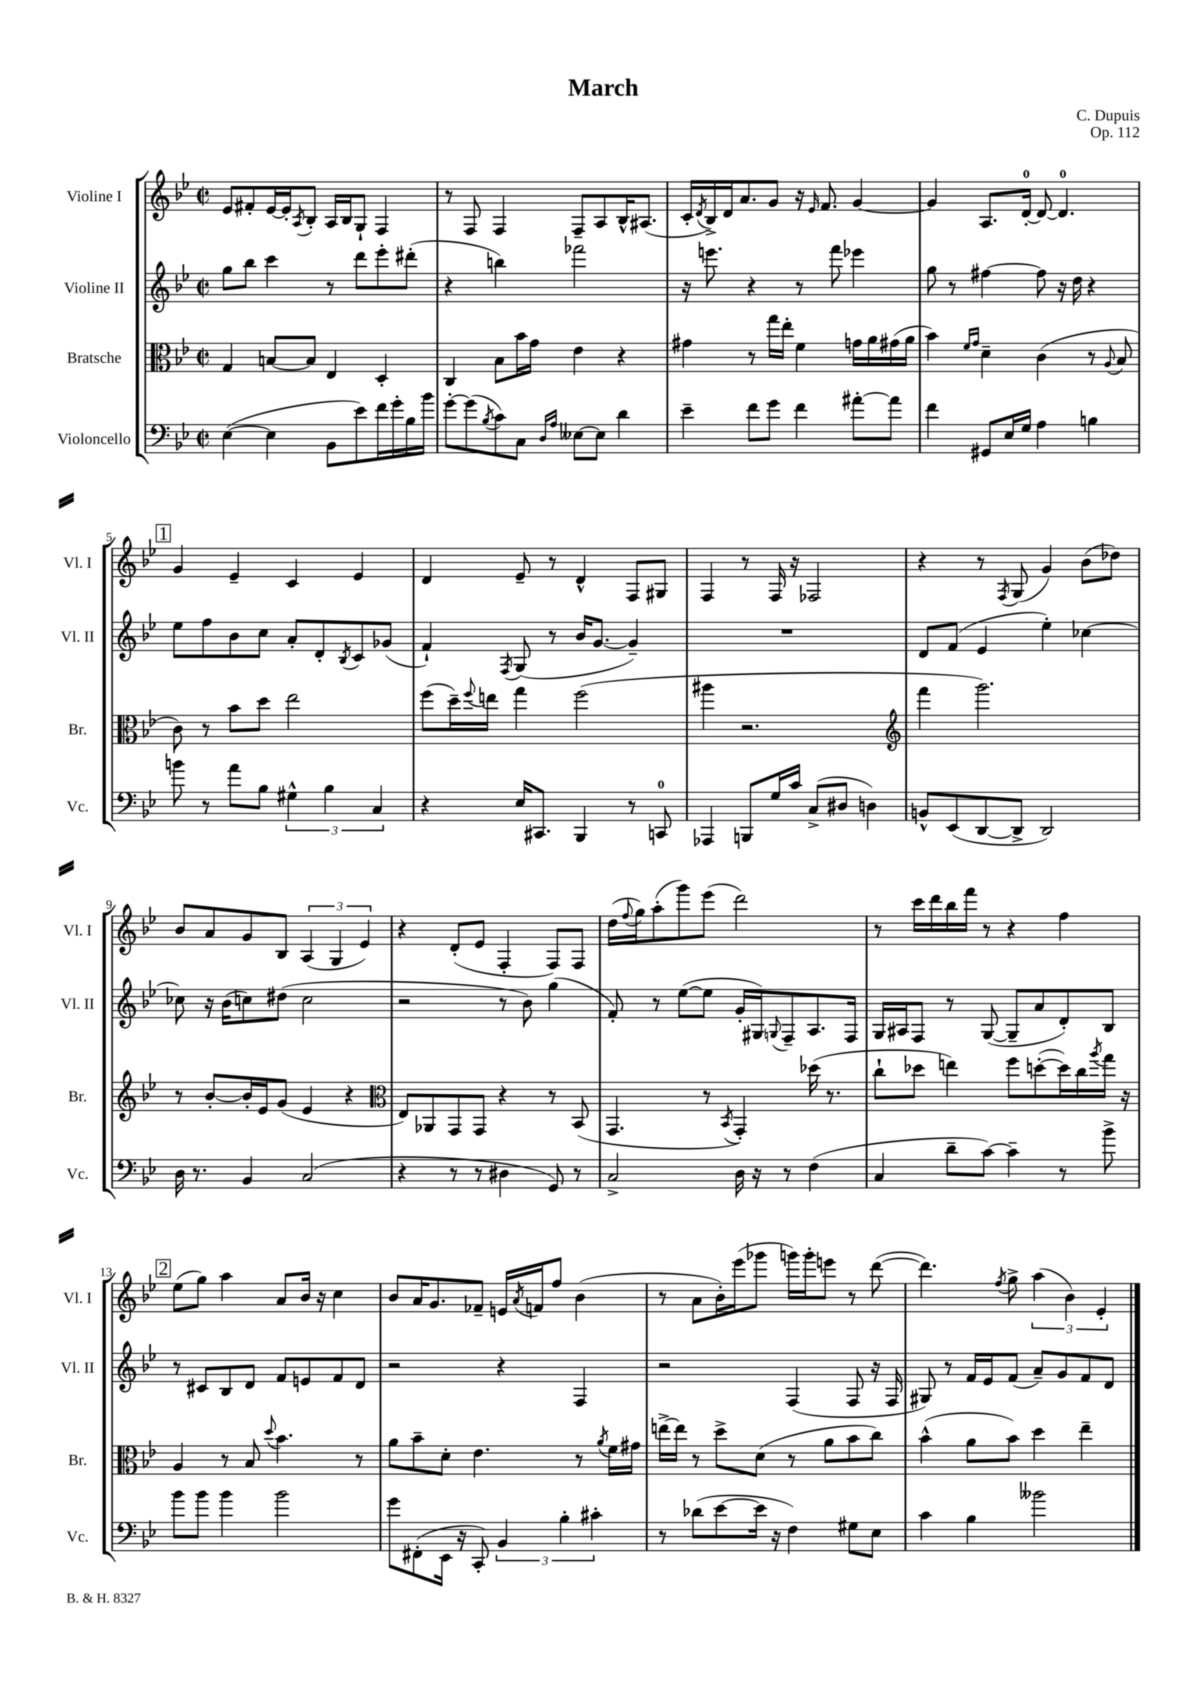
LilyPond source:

\header { title = "March" composer = "C. Dupuis" opus = "Op. 112" }
<<
\new StaffGroup <<
\new Staff = "s0" \with { instrumentName = "Violine I" shortInstrumentName = "Vl. I" } {
    \clef treble \key bes \major \defaultTimeSignature \time 2/2
    ees'8 fis'8-. ees'16~ ees'16-. \acciaccatura { a8 } bes8-. a16 bes16 g8-! f4 |
    r8 f8 f4 f8-- a8 bes16-^ ais8.( |
    c'16-. \acciaccatura { d'8 } bes16->) d'16 a'8. g'8 r16 \grace { ees'16 } f'8. g'4~ |
    g'4 a8. d'16-0~-. d'8~ d'4.-0 |
    \mark \markup { \box "1" } g'4 ees'4-- c'4 ees'4 |
    d'4 ees'8-- r8 d'4-^ f8 gis8 |
    f4 r8 f16 r16 fes2 |
    r4 r8 \acciaccatura { f8 } g8( g'4) bes'8( des''8) |
    bes'8 a'8 g'8 bes8 \tuplet 3/2 { a4( g4 ees'4) } |
    r4 d'8-.( ees'8 f4-. f8) f8 |
    d''16( \appoggiatura { f''8 } g''16) a''8-.( g'''8) ees'''8( d'''2) |
    r8 c'''16 d'''16 bes''16 f'''16 r8 r4 f''4 |
    \mark \markup { \box "2" } ees''8( g''8) a''4 a'8 bes'16 r16 c''4 |
    bes'8 a'16 g'8. fes'8-- e'16 \acciaccatura { a'8 } f'16 f''8 bes'4( |
    r8 a'8 bes'16-.) ees'''16( ges'''8 g'''16) g'''16-. e'''8 r8 d'''8~( |
    d'''4.) \acciaccatura { f''8 } g''8-> \tuplet 3/2 { a''4( bes'4) ees'4-. } \bar "|." |
}
\new Staff = "s1" \with { instrumentName = "Violine II" shortInstrumentName = "Vl. II" } {
    \clef treble \key bes \major \defaultTimeSignature \time 2/2
    g''8 bes''8 c'''4 r8 d'''8 ees'''8-. dis'''8-.( |
    r4 b''4) fes'''2 |
    r16 e'''8. r4 r8 f'''8 ees'''4 |
    g''8 r8 fis''4~ fis''8 r16 d''16 r4 |
    \mark \markup { \box "1" } ees''8 f''8 bes'8 c''8 a'8-. d'8-. \acciaccatura { bes8 } c'8 ges'8( |
    f'4-!) \acciaccatura { f8 } g8( r8 bes'16 g'8.~ g'4--) |
    R1 |
    d'8 f'8( ees'4 ees''4-.) ces''4~ |
    ces''8 r16 bes'16( c''8) dis''8( c''2 |
    r2 r8 bes'8) g''4( |
    f'8-.) r8 ees''8~( ees''8 g'16-. gis16) \appoggiatura { g8 } f8-- a8. f16 |
    g16 ais16 f8 r8 g8~( g8-- a'8 d'8-.) bes8 |
    \mark \markup { \box "2" } r8 cis'8 bes8 d'8 f'8 e'8 f'8 d'8 |
    r2 r4 f4 |
    r2 f4( f8 r16 f16 |
    gis8) r8 f'16 ees'16 f'8( a'8--) g'8 f'8 d'8 \bar "|." |
}
\new Staff = "s2" \with { instrumentName = "Bratsche" shortInstrumentName = "Br." } {
    \clef alto \key bes \major \defaultTimeSignature \time 2/2
    g4 b8~ b8 ees4 d4-. |
    c4 bes8 bes'16 g'16 ees'4 r4 |
    gis'4 r8 g''16 ees''16-. f'4 g'16 a'16 gis'16( a'16 |
    bes'4) \grace { f'16 g'16 } d'4-- c'4( r8 \appoggiatura { a8 } bes8 |
    \mark \markup { \box "1" } c'8) r8 bes'8 d''8 ees''2 |
    f''8( d''16--) \appoggiatura { f''8 } e''16 g''4 f''2( |
    ais''4 r2. |
    \clef treble f'''4 g'''2.) |
    r8 bes'8~-. bes'16-. ees'16 g'8( ees'4 r4 |
    \clef alto ees8) aes,8 g,8 g,8 r4 r8 bes,8( |
    g,4. r8 \acciaccatura { bes,8 } g,4-.) des''16( r8. |
    c''8-! des''8 e''4) f''8 d''8~-.( d''16) c''16 \acciaccatura { a''8 } g''16 r16 |
    \mark \markup { \box "2" } a4 r8 bes8 \appoggiatura { d''8 } bes'4. r8 |
    a'8 bes'8-- d'8-. ees'4. r8 \acciaccatura { a'8 } f'16 gis'16 |
    e''16~-> e''16 r8 d''8-> d'8( r8 a'8 bes'8 c''8) |
    bes'4-^( a'8 bes'8) d''4 ees''4-- \bar "|." |
}
\new Staff = "s3" \with { instrumentName = "Violoncello" shortInstrumentName = "Vc." } {
    \clef bass \key bes \major \defaultTimeSignature \time 2/2
    ees4~( ees4 bes,8 ees'8) f'16 g'16-. bes16 bes'16 |
    g'8~-. g'8( \acciaccatura { bes8 } c'8) c8 \grace { d16 a16 } eeses8~ eeses8 d'4 |
    ees'4-- f'8 g'8 f'4 ais'8~-. ais'8 |
    f'4 gis,8 ees16 g16 a4 b4 |
    \mark \markup { \box "1" } b'8 r8 a'8 bes8 \tuplet 3/2 { gis4-^ bes4 c4 } |
    r4 ees16 cis,8. bes,,4 r8 c,8-0 |
    aes,,4 b,,8 g16 c'16 c8->( dis8 d4) |
    b,8-^ ees,8( d,8~ d,8-> d,2) |
    d16 r8. bes,4 c2( |
    r4 r8 r8 dis4 g,8) r8 |
    c2-> d16 r16 r8 f4( |
    c4 d'8-- c'8~) c'4-- r8 bes'8-> |
    \mark \markup { \box "2" } bes'8 bes'8 bes'4 bes'2 |
    g'8 fis,8-.( ees,16 r16 c,8-.) \tuplet 3/2 { bes,4 bes4-. cis'4-. } |
    r8 des'8( ees'8~ ees'16 r16 f4) gis8 ees8 |
    c'4 bes4 beses'2 \bar "|." |
}
>>
>>
